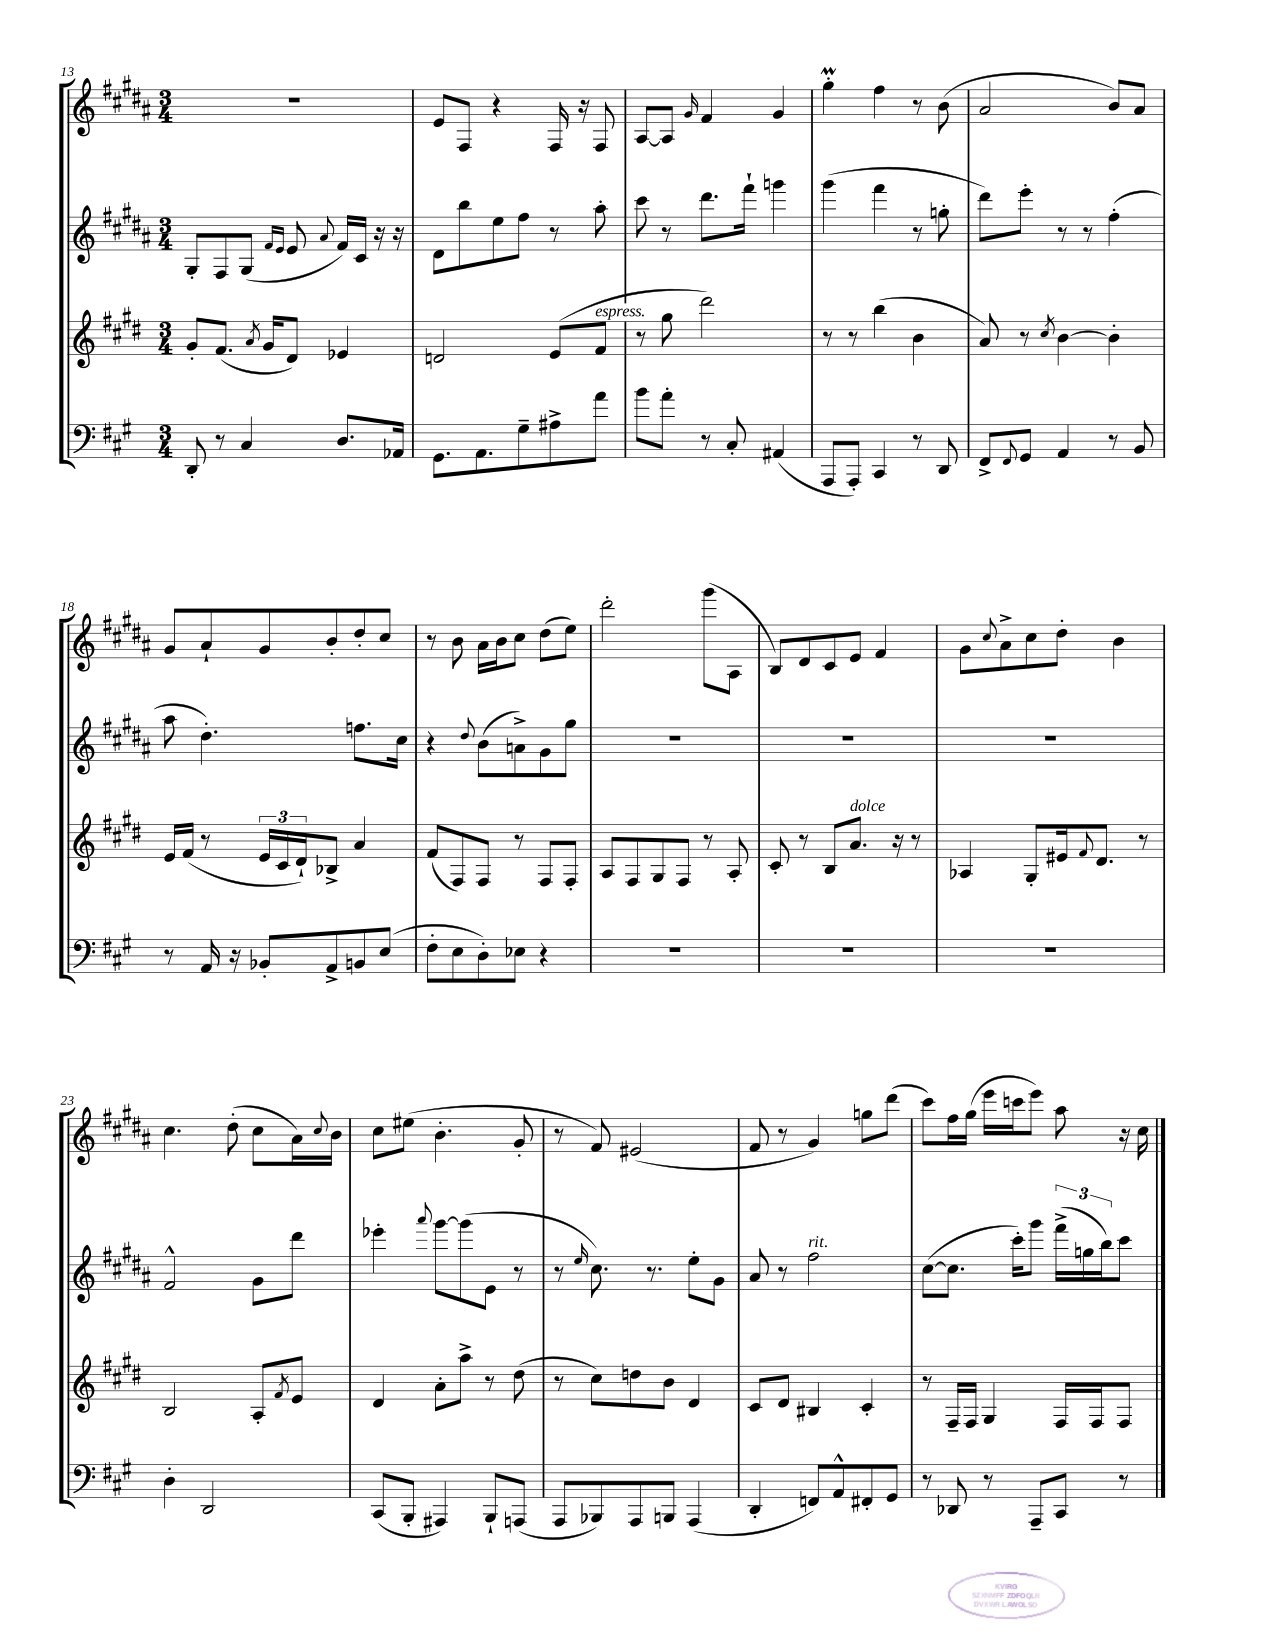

**kern	**kern	**kern	**kern
*staff4	*staff3	*staff2	*staff1
*clefF4	*clefG2	*clefG2	*clefG2
*k[f#c#g#]	*k[f#c#g#d#]	*k[f#c#g#d#a#]	*k[f#c#g#d#a#]
*M3/4	*M3/4	*M3/4	*M3/4
8DD'/	8g#'/L	8G#'/L	2.r
8r	(8.f#/J	8F#/	.
4C#/	.	(8G#/J	.
.	8qa/	.	.
.	16g#/LK	.	.
.	.	16qqf#/LL	.
.	.	16qqe/JJ	.
.	8d#/J)	8e/	.
.	.	8qqa#/	.
8.D/L	4e-/	16f#/LL)	.
.	.	16c#/JJ	.
.	.	16r	.
16AA-/Jk	.	16r	.
=	=	=	=
8.GG#\L	2d/	8d#\L	8e/L
.	.	8bb\	8F#/J
8.AA\	.	.	.
.	.	8ee\	4r
8G#~\	.	8ff#\J	.
8A#^\	(8e/L	8r	16F#/
.	.	.	16r
8a\J	8f#/J	8aa#'\	8F#/
=	=	=	=
8b\L	8r	8ccc#\	[8A#/L
8a'\J	8gg#\	8r	8A#/]J
.	.	.	16qqg#/
8r	2ddd#\)	8.ddd#\L	4f#/
8C#'/	.	.	.
.	.	16fff#`\Jk	.
(4AA#/	.	4ggg\	4g#/
=	=	=	=
8AAA/L	8r	(4ggg#\	4gg#'\
8AAA'/J)	8r	.	.
4CC#/	(4bb\	4fff#\	4ff#\
8r	4b\	8r	8r
8DD/	.	8gg'\	(8b\
=	=	=	=
8FF#^/L	8a/)	8ddd#\L)	2a#/
8qqFF#/	.	.	.
8GG#/J	8r	8eee'\J	.
.	8qcc#/	.	.
4AA/	[4b\	8r	.
.	.	8r	.
8r	4b'\]	(4ff#'\	8b/L)
8BB/	.	.	8a#/J
=	=	=	=
8r	16e/LL	8aa#\	8g#/L
.	(16f#/JJ	.	.
16AA/	8r	4.dd#'\)	8a#`/
16r	.	.	.
8BB-'/L	24e/LL	.	8g#/
.	24c#/	.	.
.	24d#`/J)	.	.
8AA^/	8B-^/J	.	8b'/
8BB/	4a/	8.ff\L	8dd#'/
(8E/J	.	.	8cc#/J
.	.	16cc#\Jk	.
=	=	=	=
8F#'\L	(8f#/L	4r	8r
8E\	8F#/)	.	8b\
.	.	8qqdd#/	.
8D'\)	8F#/J	(8b\L	16a#\LL
.	.	.	16b\J
8E-\J	8r	8a^\)	8cc#\J
4r	8F#/L	8g#\	(8dd#\L
.	8F#'/J	8gg#\J	8ee\J)
=	=	=	=
2.r	8A/L	2.r	2ddd#'\
.	8F#/	.	.
.	8G#/	.	.
.	8F#/J	.	.
.	8r	.	(8ggg#\L
.	8A'/	.	8A#\J
=	=	=	=
2.r	8c#'/	2.r	8B/L)
.	8r	.	8d#/
.	8B/L	.	8c#/
.	8.a/J	.	8e/J
.	.	.	4f#/
.	16r	.	.
.	8r	.	.
=	=	=	=
2.r	4A-/	2.r	8g#\L
.	.	.	8qqcc#/
.	.	.	8a#^\
.	8G#'/L	.	8cc#\
.	16e#/k	.	8dd#'\J
.	8qqf#/	.	.
.	8.d#/J	.	.
.	.	.	4b\
.	8r	.	.
=	=	=	=
4D'\	2B/	2f#^^/	4.cc#\
2DD/	.	.	.
.	.	.	(8dd#'\
.	8A'/L	8g#\L	8cc#\L
.	8qf#/	.	.
.	8e/J	8ddd#\J	16a#\L)
.	.	.	8qqcc#/
.	.	.	16b\JJ
=	=	=	=
(8CC#/L	4d#/	4eee-'\	8cc#\L
8BBB'/J	.	.	(8ee#\J
.	.	8qqaaa#/	.
4AAA#/)	8a'\L	[8ggg#\L	4.b'\
.	8aa^\J	(8ggg#\]	.
8BBB`/L	8r	8e\J	.
(8AAA/J	(8dd#\	8r	8g#'/
=	=	=	=
8AAA/L	8r	8r	8r
.	.	16qqee/	.
8BBB-/)	8cc#\L)	8.cc#\)	8f#/)
8AAA/	8dd\	.	(2e#/
.	.	8.r	.
8BBB/J	8b\J	.	.
(4AAA/	4d#/	8ee'\L	.
.	.	8g#\J	.
=	=	=	=
4DD'/	8c#/L	8a#/	8f#/
.	8d#/J	8r	8r
8FF/L)	4B#/	2ff#\	4g#/)
8AA^^/	.	.	.
8FF#'/	4c#'/	.	8gg\L
8GG#/J	.	.	(8ddd#\J
=	=	=	=
8r	8r	([8cc#\L	8ccc#\L)
8DD-/	16F#~/LL	8.cc#\]J	16ff#\L
.	16F#/JJ	.	(16gg#\JJ
8r	4G#/	.	16eee\LL
.	.	16ccc#'\LK)	16ccc\J
8AAA~/L	.	8ggg#\J	8eee\J)
8CC#/J	16F#/LL	(24fff#^\LL	8aa#\
.	.	24gg\	.
.	16F#/J	.	.
.	.	24bb\J)	.
8r	8F#/J	8ccc#\J	16r
.	.	.	16cc#\
==	==	==	==
*-	*-	*-	*-
